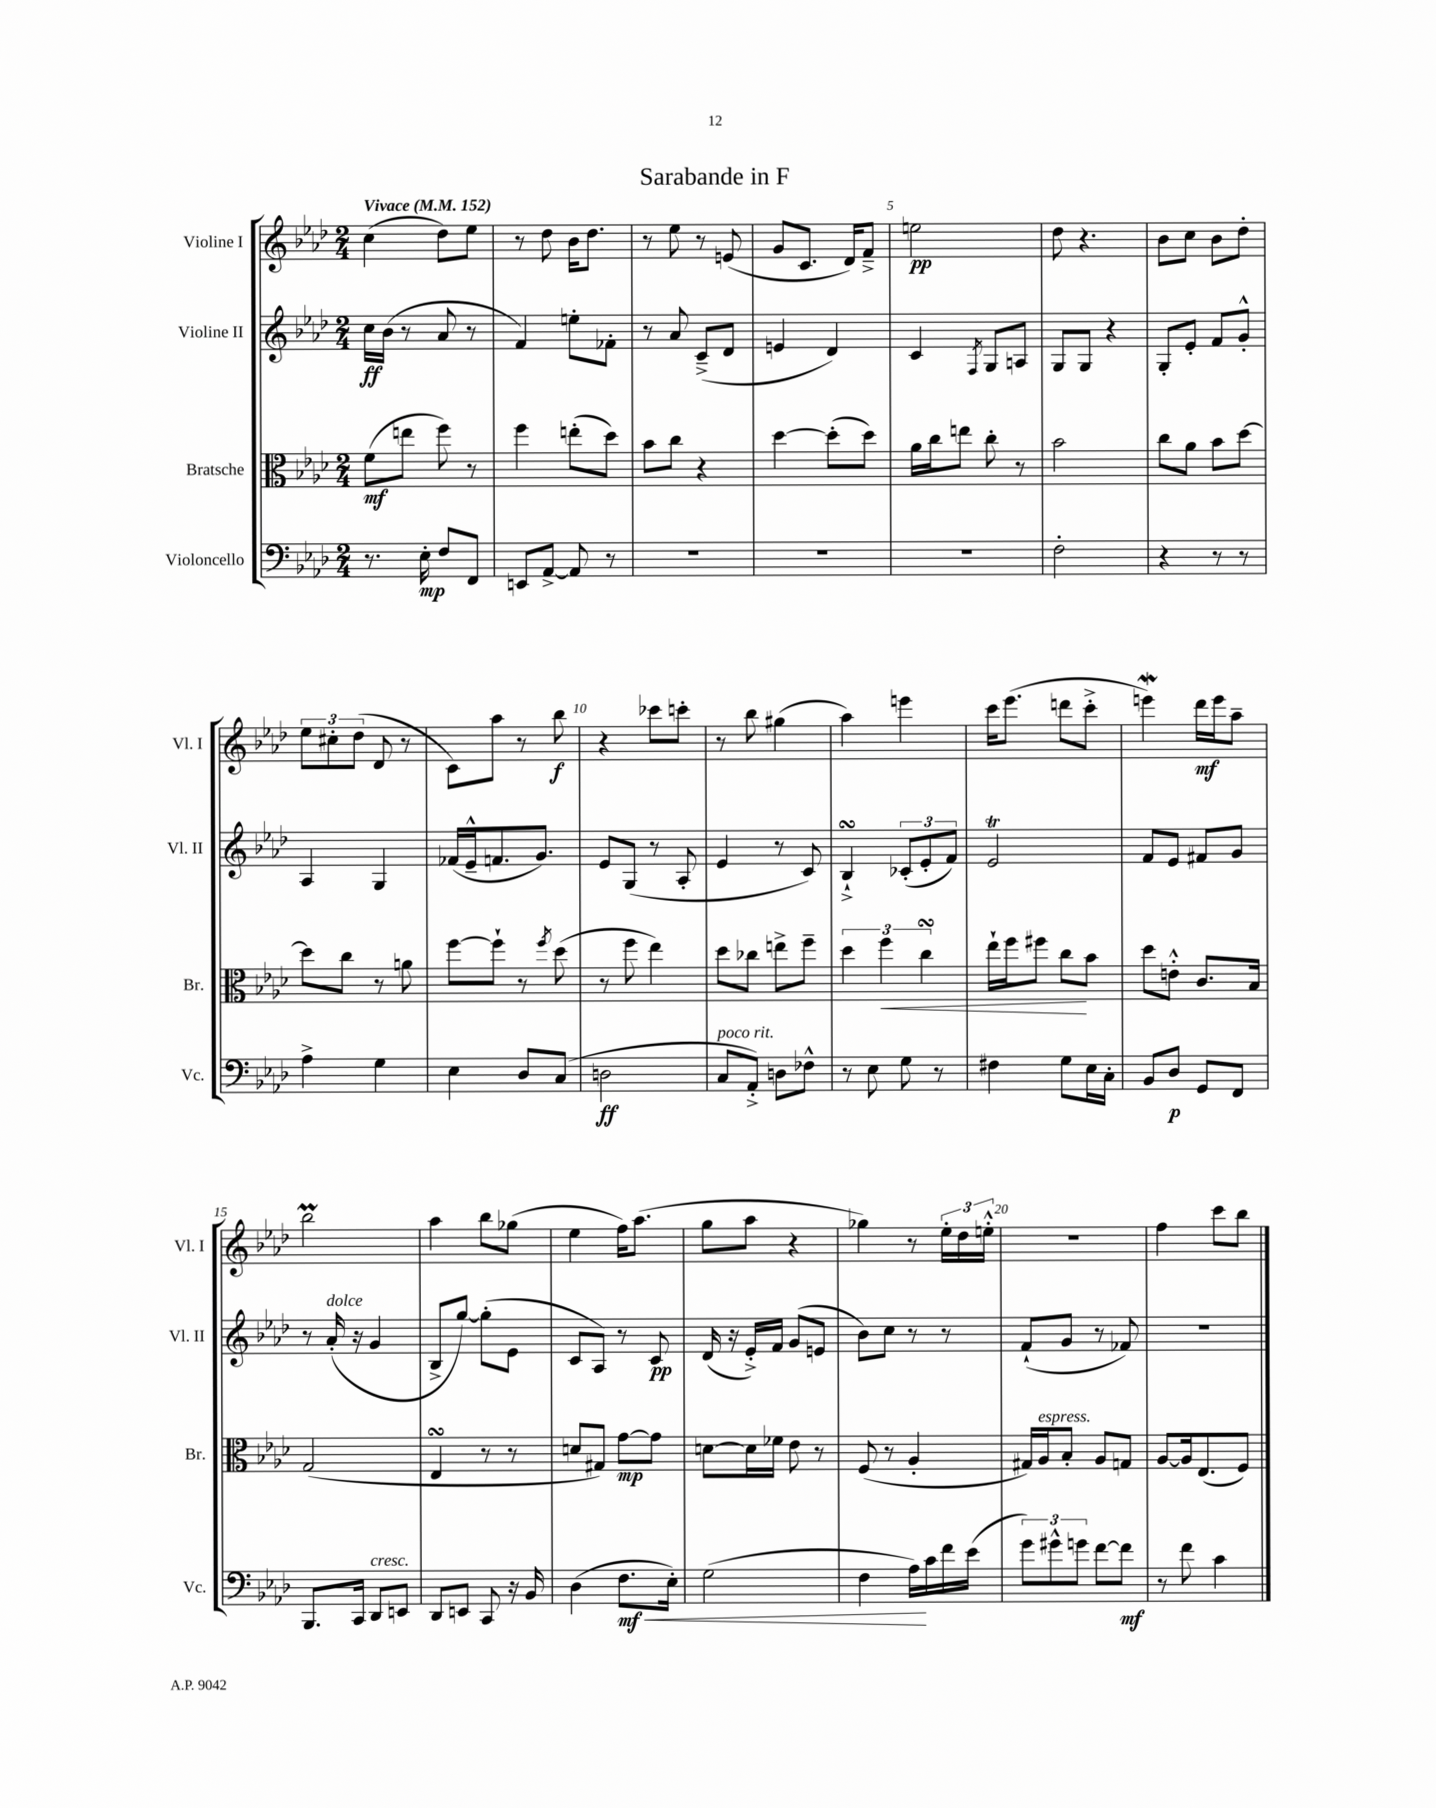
\header { title = "Sarabande in F" }
<<
\new StaffGroup <<
\new Staff = "s0" \with { instrumentName = "Violine I" shortInstrumentName = "Vl. I" } {
    \clef treble \key aes \major \numericTimeSignature \time 2/4 \tempo "Vivace" 4 = 152
    c''4( des''8) ees''8 |
    r8 des''8 bes'16 des''8. |
    r8 ees''8 r8 e'8( |
    g'8 c'8. des'16) f'8---> |
    e''2\pp |
    des''8 r4. |
    bes'8 c''8 bes'8 des''8-. |
    \tuplet 3/2 { ees''8 cis''8-. des''8( } des'8 r8 |
    c'8) aes''8 r8 bes''8\f |
    r4 ces'''8 c'''8-. |
    r8 bes''8 gis''4( |
    aes''4) e'''4 |
    c'''16 ees'''8.( d'''8 c'''8-.-> |
    e'''4\mordent) des'''16\mf e'''16 aes''8-- |
    bes''2\prall |
    aes''4 bes''8 ges''8( |
    ees''4 f''16) aes''8.( |
    g''8 aes''8 r4 |
    ges''4) r8 \tuplet 3/2 { ees''16-. des''16 e''16-.-^ } |
    r2 |
    f''4 c'''8 bes''8 \bar "|." |
}
\new Staff = "s1" \with { instrumentName = "Violine II" shortInstrumentName = "Vl. II" } {
    \clef treble \key aes \major \numericTimeSignature \time 2/4
    c''16\ff bes'16( r8 aes'8 r8 |
    f'4) e''8-. fes'8-. |
    r8 aes'8 c'8--->( des'8 |
    e'4 des'4) |
    c'4 \acciaccatura { f8 } g8 a8 |
    g8 g8 r4 |
    g8-. ees'8-. f'8 g'8-.-^ |
    aes4 g4 |
    fes'16( ees'16---^ f'8. g'8.) |
    ees'8 g8( r8 aes8-. |
    ees'4 r8 c'8) |
    bes4-!->\turn \tuplet 3/2 { ces'8-.( ees'8-. f'8) } |
    ees'2\trill |
    f'8 ees'8 fis'8 g'8 |
    r8 aes'16-.^\markup { \italic "dolce" }( r16 g'4 |
    bes8-> g''8~) g''8-.( ees'8 |
    c'8 aes8) r8 c'8\pp |
    des'16( r16 ees'16-.->) f'16 g'8( e'8 |
    bes'8) c''8 r8 r8 |
    f'8-!( g'8 r8 fes'8) |
    R2 \bar "|." |
}
\new Staff = "s2" \with { instrumentName = "Bratsche" shortInstrumentName = "Br." } {
    \clef alto \key aes \major \numericTimeSignature \time 2/4
    f'8\mf( e''8 f''8) r8 |
    f''4 e''8-.( des''8) |
    bes'8 c''8 r4 |
    des''4~ des''8-.( des''8) |
    aes'16 c''16 e''8 c''8-. r8 |
    bes'2 |
    c''8 aes'8 bes'8 des''8~ |
    des''8 c''8 r8 a'8 |
    f''8~ f''8-! r8 \acciaccatura { f''8 } des''8( |
    r8 f''8 ees''4) |
    des''8 ces''8 e''8-> f''8-- |
    \tuplet 3/2 { des''4 f''4\< c''4\turn } |
    ees''16-! f''16 fis''8 c''8\! bes'8 |
    des''8 e'8-.-^ c'8. bes16 |
    g2( |
    ees4\turn r8 r8 |
    d'8 gis8) g'8~\mp g'8 |
    d'8~ d'16 fes'16 ees'8 r8 |
    f8( r8 aes4-. |
    gis16) aes16^\markup { \italic "espress." } bes8-. aes8 g8 |
    aes8~ aes16 ees8.( f8) \bar "|." |
}
\new Staff = "s3" \with { instrumentName = "Violoncello" shortInstrumentName = "Vc." } {
    \clef bass \key aes \major \numericTimeSignature \time 2/4
    r8. ees16-.\mp f8 f,8 |
    e,8 aes,8~-> aes,8 r8 |
    R2 |
    R2 |
    R2 |
    f2-. |
    r4 r8 r8 |
    aes4-> g4 |
    ees4 des8 c8( |
    d2\ff |
    c8^\markup { \italic "poco rit." } aes,8-.->) d8 fes8-^ |
    r8 ees8 g8 r8 |
    fis4 g8 ees16 c16-. |
    bes,8 des8\p g,8 f,8 |
    bes,,8. c,16 des,8^\markup { \italic "cresc." } e,8 |
    des,8 e,8 c,8 r16 bes,16 |
    des4( f8.\mf\< ees16-.) |
    g2( |
    f4 aes16\!) c'16 f'16 ees'16( |
    \tuplet 3/2 { g'8) gis'8-^ g'8 } f'8~ f'8\mf |
    r8 f'8 c'4 \bar "|." |
}
>>
>>
\layout { \context { \Score \override BarNumber.break-visibility = ##(#f #t #t) barNumberVisibility = #(every-nth-bar-number-visible 5) } }
